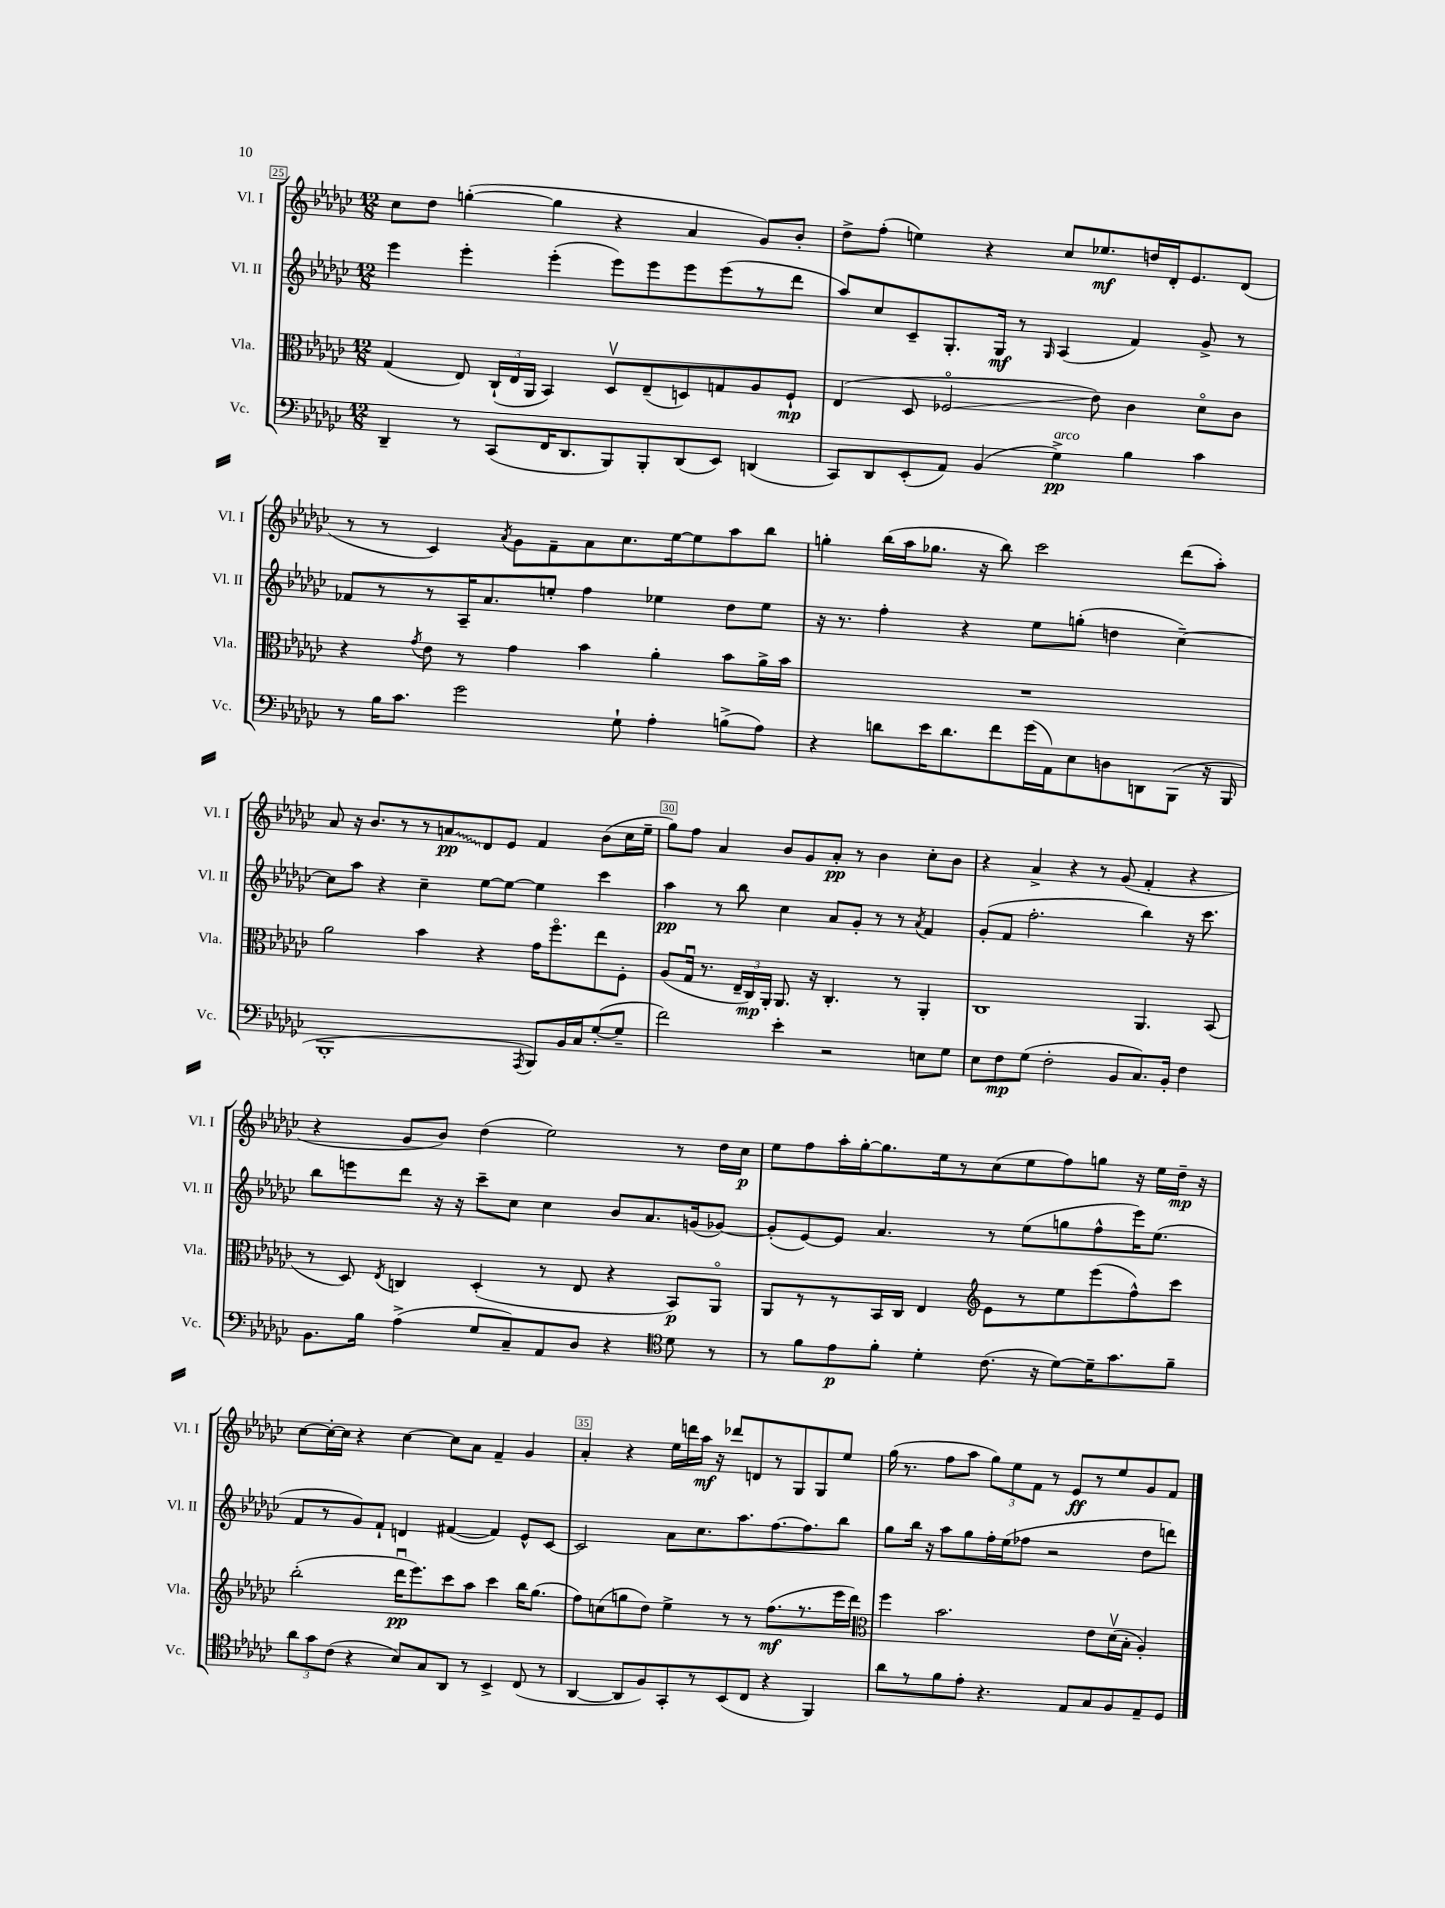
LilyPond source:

<<
\new StaffGroup <<
\new Staff = "s0" \with { instrumentName = "Vl. I" shortInstrumentName = "Vl. I" } {
    \clef treble \key ges \major \numericTimeSignature \time 12/8
    \autoBeamOff ces''8[ des''8] g''4~-.( g''4 r4 aes'4 ges'8[) bes'8]-. |
    des''8[-> f''8]-.( e''4) r4 ces''8[ ees''8.\mf d''16 des'16-. ees'8. des'8]( |
    r8 r8 ces'4) \acciaccatura { aes'8 } ges'8[ f'8-- aes'8 ces''8. ees''16~ ees''8 aes''8 bes''8] |
    g''4-. bes''16[( aes''16 ges''8.] r16 bes''8) ces'''2 des'''8[( aes''8]-.) |
    aes'8 r16 bes'8.[ r8 r8 \once \override Glissando.style = #'zigzag a'8\glissando\pp des'8 ees'8] f'4 bes'8[( ces''16 ees''16]-- |
    ges''8[) f''8] aes'4 bes'8[ ges'8 aes'8]-.\pp r8 bes'4 ces''8[-. bes'8] |
    r4 aes'4-> r4 r8 ges'8( f'4-. r4 |
    r4 ges'8[ bes'8]) des''4( ees''2) r8 des''16[ ces''16]\p |
    ees''8[ f''8 aes''16-. ges''16~-. ges''8. ees''16 r8 ces''8( ees''8 f''8) g''8] r16 ees''16[ des''16]--\mp r16 |
    ces''8[~ ces''16~-. ces''16] r4 ces''4~ ces''8[ aes'8] f'4-- ges'4 |
    aes'4-. r4 ees''16[ d'''16 aes''16]\mf r16 des'''8[ d'8 r8 ges8 ges8 ees''8] |
    ges''16( r8. f''8[ aes''8] \tuplet 3/2 { ges''8[) ees''8 f'8] } r8 ees'8[\ff r8 ees''8 ges'8 f'8] \bar "|." |
}
\new Staff = "s1" \with { instrumentName = "Vl. II" shortInstrumentName = "Vl. II" } {
    \clef treble \key ges \major \numericTimeSignature \time 12/8
    \autoBeamOff ees'''4 ees'''4-. ees'''4-.( ees'''8[) ees'''8 ees'''8 ees'''8( r8 des'''8] |
    aes''8[) ces''8 ces'8-- ges8.-. ges16]\mf r8 \grace { ges16 } aes4( f'4) ges'8-> r8 |
    fes'8[ r8 r8 aes16-- aes'8. e''8]-. f''4 ees''4 des''8[ ees''8] |
    r16 r8. f''4-. r4 ees''8[ g''8]-.( d''4 ces''4~--) |
    ces''8[ aes''8] r4 ces''4-- ees''8[~ ees''8]~ ees''4 ces'''4 |
    aes''4\pp r8 bes''8 ces''4 aes'8[ ges'8]-. r8 r8 \acciaccatura { aes'8 } f'4 |
    ges'8[-.( f'8] f''2.-. bes''4) r16 ces'''8. |
    bes''8[ e'''8 des'''8] r16 r16 ces'''8[-- ces''8] ces''4 bes'8[ aes'8. g'16( ges'8]~) |
    ges'8[-.( ees'8~) ees'8] aes'4. r8 ees''8[( g''8 f''8-^ ees'''16) ees''8.]( |
    f'8[ r8 ges'8) f'8]-! d'4 fis'4~( fis'4) ees'8[-^ ces'8]~ |
    ces'2 aes'8[ ces''8. aes''8. f''8.~ f''8. bes''8] |
    ges''8[ bes''16] r16 aes''8[ ges''8 f''16-. ees''16( fes''8] r2 des''8[ d'''8]) \bar "|." |
}
\new Staff = "s2" \with { instrumentName = "Vla." shortInstrumentName = "Vla." } {
    \clef alto \key ges \major \numericTimeSignature \time 12/8
    \autoBeamOff ges4( ees8) \tuplet 3/2 { ces16[-!( ees16 aes,16] } bes,4) des8[\upbow ees8--( d8) g8 aes8 f8]-!\mp |
    ees4( des8 fes2\flageolet\glissando ees'8) ces'4 des'8[\flageolet ces'8] |
    r4 \acciaccatura { ges'8 } ees'8 r8 ges'4 bes'4 aes'4-. bes'8[ aes'16-> bes'16] |
    R1. |
    aes'2 bes'4 r4 ges'16[ f''8.\flageolet ees''8 f8]-. |
    aes8[( ges16]\downbow r8. \tuplet 3/2 { ees16[-- ces16\mp) aes,16]-. } aes,8. r16 ces4.-. r8 aes,4-. |
    ces1 aes,4. bes,8( |
    r8 des8) \acciaccatura { ees8 } c4 des4-.( r8 ees8 r4 bes,8[\p) aes,8]\flageolet |
    aes,8[ r8 r8 bes,16 ces16] ees4 \clef treble ees'8[ r8 ees''8 ees'''8( f''8-^) ces'''8] |
    bes''2-.( des'''16[\downbow\pp ees'''8.) ces'''8 aes''8] ces'''4 bes''16[ ges''8.]( |
    f''8[) c''8( g''8 des''8]) ees''4-> r8 r8 f''8.[\mf( r8. ees'''16 des'''16]) |
    \clef alto f''4 bes'2. ees'8[ des'16\upbow( bes16]-. aes4-.) \bar "|." |
}
\new Staff = "s3" \with { instrumentName = "Vc." shortInstrumentName = "Vc." } {
    \clef bass \key ges \major \numericTimeSignature \time 12/8
    \autoBeamOff des,4-- r8 ces,8[( f,16 des,8. bes,,8) bes,,8-. des,8( ees,8]) d,4( |
    ces,8[) des,8 ees,8-.( aes,8]) bes,4( ges4->\pp^\markup { \italic "arco" }) bes4 ces'4 |
    r8 bes16[ ces'8.] ges'2 ges8-! aes4-. b8[->( aes8]) |
    r4 d'8[ ees'16 d'8. f'8 ges'16( aes,16) ees8 d8 d,8 bes,,8]( r16 bes,,16 |
    bes,,1-. \acciaccatura { aes,,8 } bes,,8[) bes,16 ces16 ges8~-.( ges8]-- |
    f'2) ees'4-. r2 e8[ ges8] |
    ees8[ f8\mp ges8]( f2-. bes,8[ ces8.) bes,16]-. f4 |
    bes,8.[ bes16] aes4->( ges8[ ces8--) aes,8 des8] r4 \clef tenor des'8 r8 |
    r8 f'8[ ees'8\p f'8]-. des'4-. ces'8.( r16 des'8[~) des'16-- ges'8. f'8]-- |
    \tuplet 3/2 { aes'8[ ges'8 ces'8]( } r4 bes8[) ges8 aes,8] r8 bes,4-> ces8( r8 |
    aes,4~ aes,8[ f8) ges,8-. r8 bes,8( ces8] r4 f,4) |
    aes'8[ r8 f'8 ees'8]-. r4. ees8[ ges8 f8 ees8-- des8] \bar "|." |
}
>>
>>
\layout { \context { \Score currentBarNumber = #25 \override BarNumber.break-visibility = ##(#f #t #t) barNumberVisibility = #(every-nth-bar-number-visible 5) \override BarNumber.stencil = #(make-stencil-boxer 0.1 0.3 ly:text-interface::print) } }
